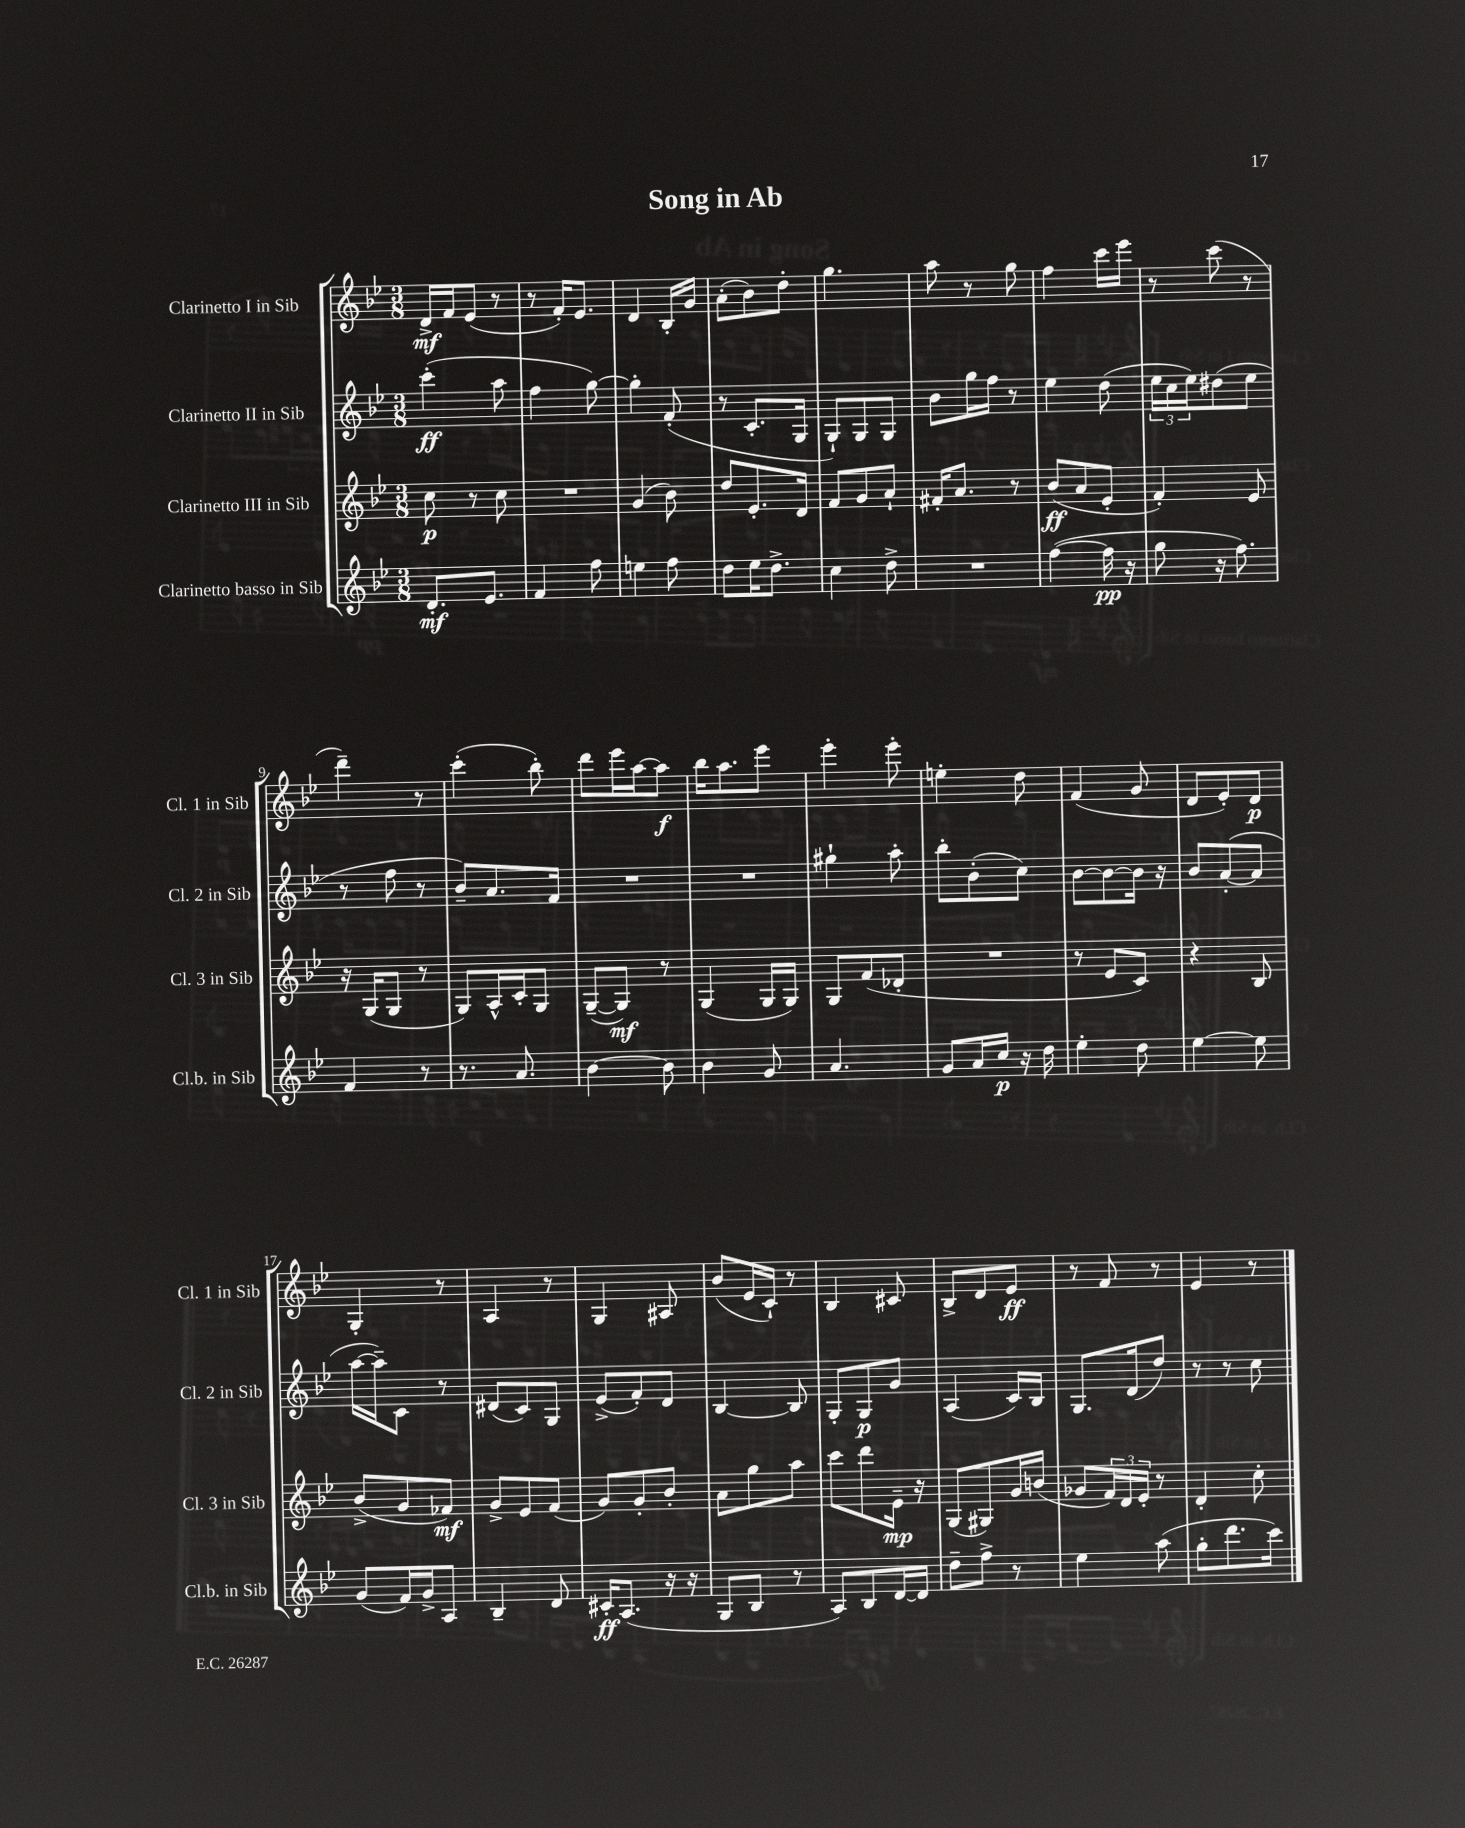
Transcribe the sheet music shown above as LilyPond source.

\header { title = "Song in Ab" }
<<
\new StaffGroup <<
\new Staff = "s0" \with { instrumentName = "Clarinetto I in Sib" shortInstrumentName = "Cl. 1 in Sib" } {
    \clef treble \key bes \major \numericTimeSignature \time 3/8
    d'16->\mf f'16 ees'8( r8 |
    r8 f'16-.) ees'8. |
    d'4 bes16-. g'16 |
    a'8-.( bes'8) d''8-. |
    g''4. |
    a''8 r8 g''8 |
    f''4 c'''16 ees'''16 |
    r8 c'''8( r8 |
    d'''4--) r8 |
    c'''4-.( bes''8-.) |
    d'''8 ees'''16 a''16~ a''8\f |
    bes''16 a''8. ees'''8 |
    ees'''4-. ees'''8-. |
    e''4-. d''8 |
    f'4( g'8 |
    d'8 ees'8-.) d'8\p |
    g4-. r8 |
    a4 r8 |
    g4 ais8 |
    bes'8( ees'16 c'16-!) r8 |
    bes4 cis'8 |
    bes8-> d'8 ees'8\ff |
    r8 f'8 r8 |
    ees'4 r8 \bar "|." |
}
\new Staff = "s1" \with { instrumentName = "Clarinetto II in Sib" shortInstrumentName = "Cl. 2 in Sib" } {
    \clef treble \key bes \major \numericTimeSignature \time 3/8
    c'''4-.\ff( a''8 |
    f''4 g''8~) |
    g''4-. f'8-.( |
    r8 c'8.-. g16 |
    g8-!) g8 g8 |
    bes'8 g''16 f''16 r8 |
    ees''4 d''8( |
    \tuplet 3/2 { ees''16 c''16 ees''16) } dis''8( ees''8 |
    r8 f''8 r8 |
    bes'8--) a'8. f'16 |
    R4. |
    R4. |
    gis''4-! a''8-. |
    bes''8-. bes'8-.( c''8) |
    bes'8~ bes'8~ bes'16 r16 |
    bes'8 a'8~-.( a'8 |
    a''16~ a''16--) c'8 r8 |
    dis'8( c'8) g8 |
    ees'8->( f'8-.) d'8 |
    bes4~ bes8 |
    g8-. g8\p g'8 |
    a4( c'16) bes16 |
    g8. d'16( d''8) |
    r8 r8 c''8 \bar "|." |
}
\new Staff = "s2" \with { instrumentName = "Clarinetto III in Sib" shortInstrumentName = "Cl. 3 in Sib" } {
    \clef treble \key bes \major \numericTimeSignature \time 3/8
    c''8\p r8 c''8 |
    R4. |
    g'4( bes'8) |
    d''8 ees'8.-. d'16 |
    f'8 g'8 a'8-! |
    fis'16-. a'8. r8 |
    bes'8\ff( a'8 ees'8-. |
    f'4-.) ees'8 |
    r16 g16( g8 r8 |
    g8) a16-^ c'16-. g8 |
    g8~--( g8\mf) r8 |
    g4( g16 g16) |
    g8 f'8( des'8-. |
    R4. |
    r8 ees'8 c'8) |
    r4 bes8 |
    bes'8->( g'8 fes'8\mf) |
    g'8-> ees'8 f'8( |
    g'8) g'8-. bes'8-. |
    a'8 g''8 a''8 |
    c'''8 d'''8 ees'16--\mp r16 |
    g8( gis8) g'16 b'16( |
    ges'8 \tuplet 3/2 { f'16) d'16 ees'16-. } r8 |
    d'4-. c''8-. \bar "|." |
}
\new Staff = "s3" \with { instrumentName = "Clarinetto basso in Sib" shortInstrumentName = "Cl.b. in Sib" } {
    \clef treble \key bes \major \numericTimeSignature \time 3/8
    d'8.-.\mf ees'8. |
    f'4 f''8 |
    e''4 f''8 |
    d''8 ees''16 d''8.-> |
    c''4 d''8-> |
    R4. |
    f''4~( f''16\pp r16 |
    g''8 r16 f''8.) |
    f'4 r8 |
    r8. a'8. |
    bes'4~ bes'8 |
    bes'4 g'8 |
    a'4. |
    g'8 a'16 c''16\p r16 d''16 |
    ees''4-. d''8 |
    ees''4~ ees''8 |
    g'8( f'16) g'16-> a8 |
    bes4-- d'8 |
    cis'16-.\ff a8.( r16 r16 |
    g8 bes8 r8 |
    a8) bes8 d'16~ d'16 |
    d''8-- f''8-> r8 |
    ees''4 a''8( |
    g''8-. d'''8. c'''16) \bar "|." |
}
>>
>>
